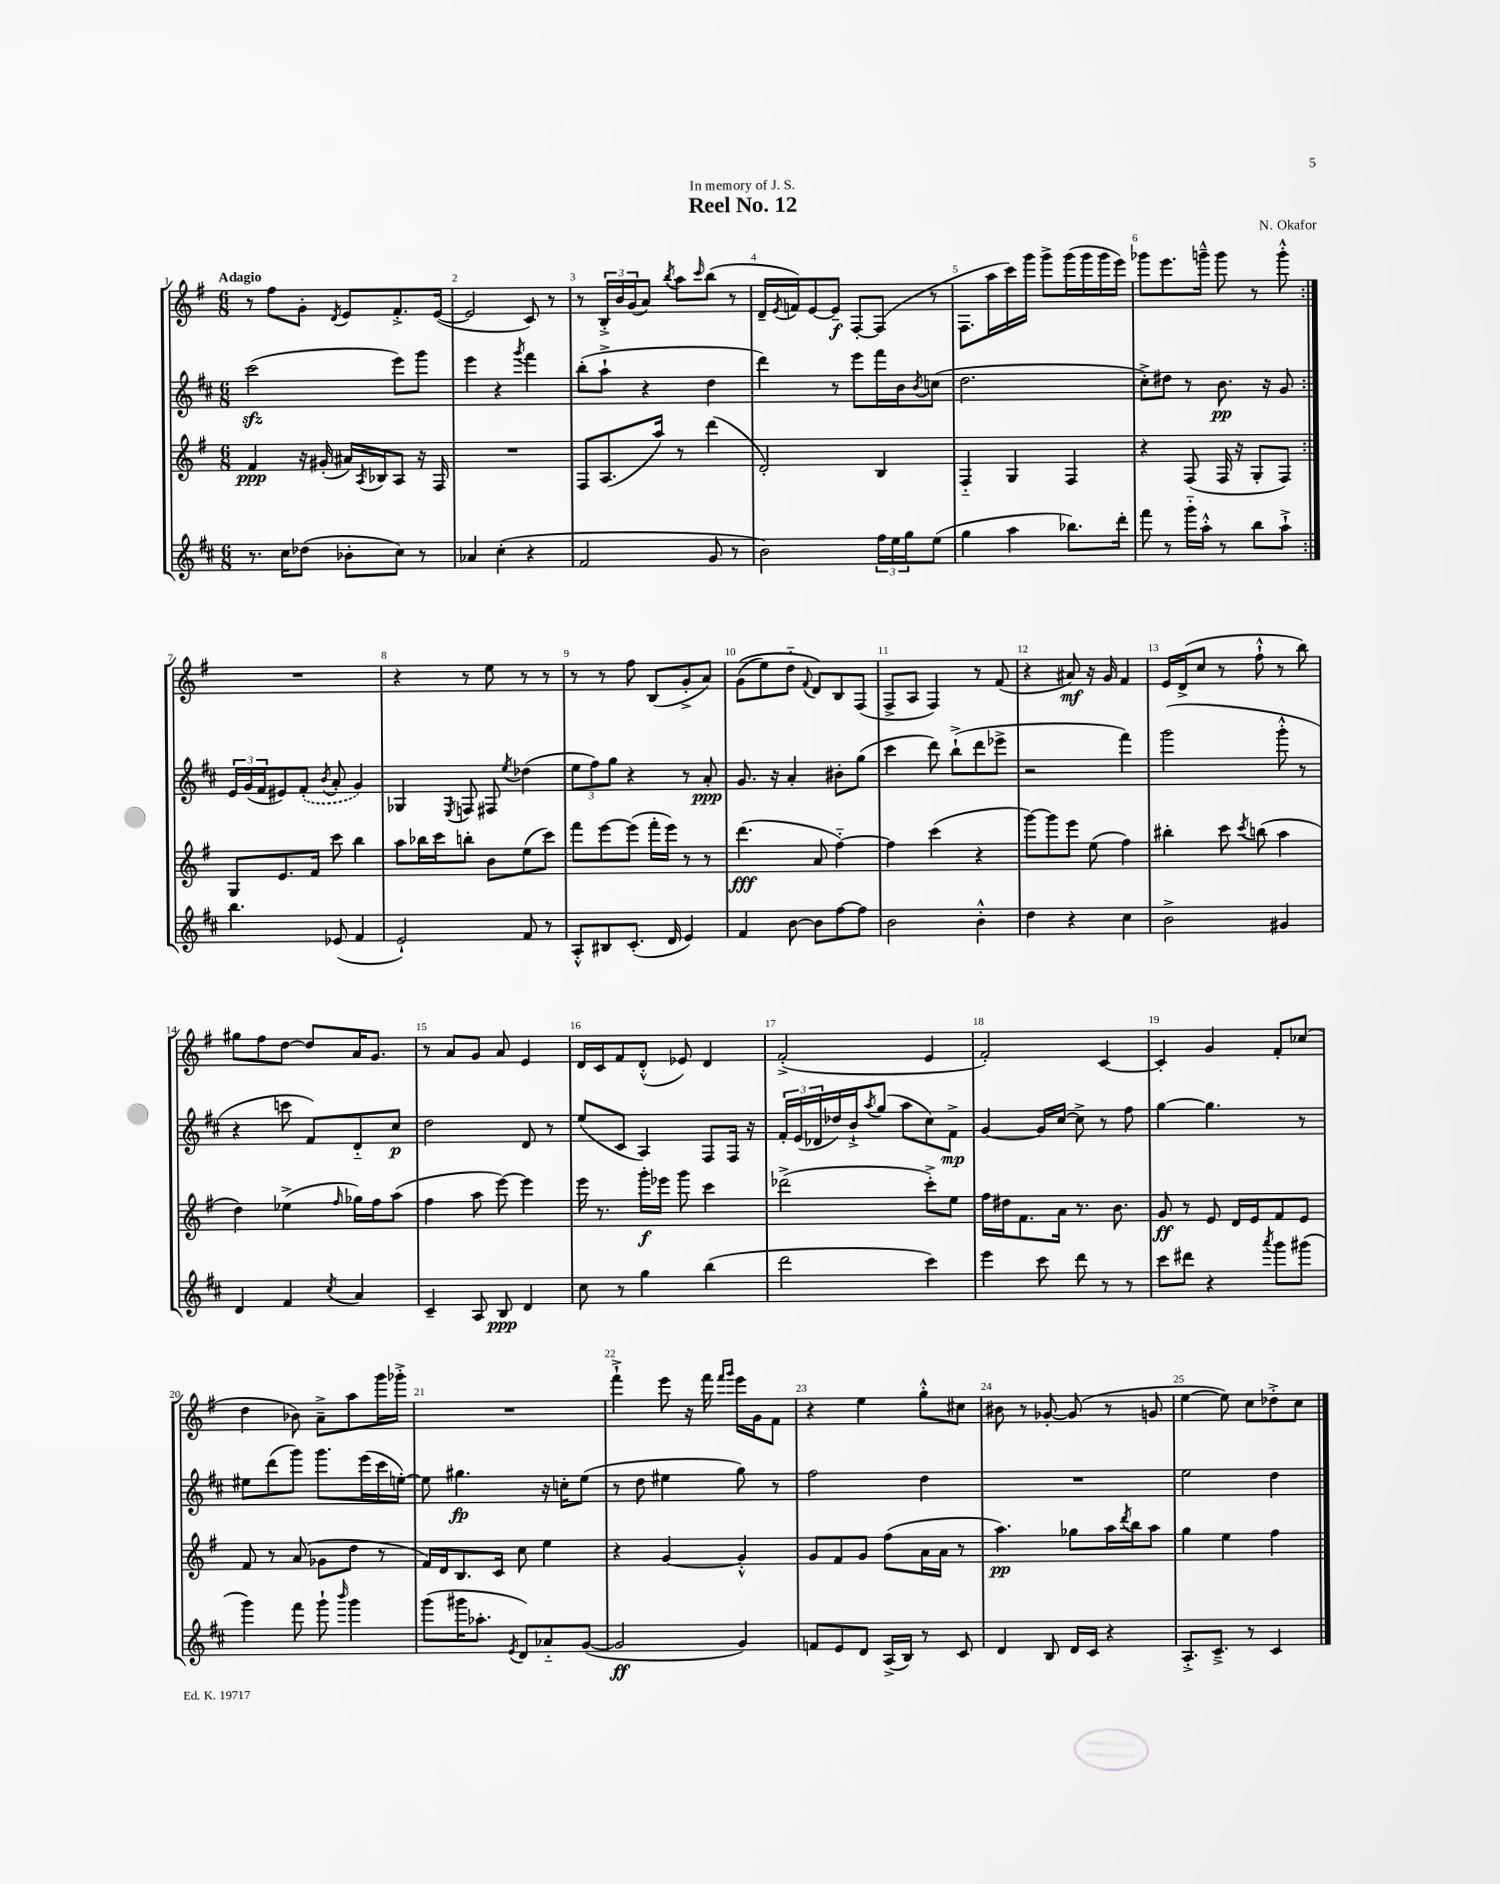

**kern	**dynam	**kern	**dynam	**kern	**dynam	**kern	**dynam
*part4	*part4	*part3	*part3	*part2	*part2	*part1	*part1
*staff4	*staff4	*staff3	*staff3	*staff2	*staff2	*staff1	*staff1
*clefG2	*	*clefG2	*	*clefG2	*	*clefG2	*
*k[f#c#]	*	*k[f#]	*	*k[f#c#]	*	*k[f#]	*
*M6/8	*	*M6/8	*	*M6/8	*	*M6/8	*
=1	=1	=1	=1	=1	=1	=1	=1
!	!	!	!	!	!	!LO:TX:a:B:t=Adagio	!
8.r	.	4f#/	ppp	(2ccc#zz\	.	8r	.
.	.	.	.	.	.	8ff#\L	.
16cc#\KL	.	.	.	.	.	.	.
(8dd-X\J	.	16r	.	.	.	8g'\J	.
.	.	(16g#X'/	.	.	.	.	.
.	.	.	.	.	.	8qd/	.
8b-X'\L	.	16a#X/LL)	.	.	.	8e/L	.
.	.	8qA/	.	.	.	.	.
.	.	16B-X/J	.	.	.	.	.
8cc#\J)	.	8A/J	.	8eee\L)	.	8.f#'^/	.
8r	.	16r	.	8ggg\J	.	.	.
.	.	16F#/	.	.	.	([16e/Jk	.
=2	=2	=2	=2	=2	=2	=2	=2
4a-X/	.	2.r	.	4eee\	.	2e/]	.
(4cc#'\	.	.	.	4r	.	.	.
.	.	.	.	8qggg/	.	.	.
4r	.	.	.	4fff#\	.	8c/)	.
.	.	.	.	.	.	8r	.
=3	=3	=3	=3	=3	=3	=3	=3
2f#/	.	8F#/L	.	(8bb'\L	.	8r	.
.	.	(8.A/	.	8aa`^\J	.	24B'^/LL	.
.	.	.	.	.	.	24b/	.
.	.	.	.	.	.	(24g/J	.
.	.	.	.	4r	.	8a/J)	.
.	.	16aa/Jk)	.	.	.	.	.
.	.	.	.	.	.	8qbb/	.
.	.	8r	.	.	.	8aa\L	.
.	.	.	.	.	.	16qqccc/	.
8g/	.	(4ddd\	.	4dd\	.	(8bb\J	.
8r	.	.	.	.	.	8r	.
=4	=4	=4	=4	=4	=4	=4	=4
2b\)	.	2d'/)	.	4ddd\)	.	16d~/LL	.
.	.	.	.	.	.	8qe/	.
.	.	.	.	.	.	16fn/J)	.
.	.	.	.	.	.	[8e/	.
.	.	.	.	8r	.	8e~/J]	f
.	.	.	.	8eee\L	.	[8F#'/L	.
24ff#\LL	.	4B/	.	16fff#\L	.	(8F#/J]	.
24ee\	.	.	.	.	.	.	.
.	.	.	.	16b\J	.	.	.
24gg\J	.	.	.	.	.	.	.
.	.	.	.	8qb/	.	.	.
(8ee\J	.	.	.	(8ccn\J	.	8r	.
=5	=5	=5	=5	=5	=5	=5	=5
4gg\	.	4F#/	.	2.dd\	.	8.F#\L	.
.	.	.	.	.	.	16aa\L	.
4aa\	.	4G/	.	.	.	16ccc\)	.
.	.	.	.	.	.	16ggg\JJ	.
.	.	.	.	.	.	8ggg^\L	.
8.bb-X\L)	.	4F#/	.	.	.	(16ggg\L	.
.	.	.	.	.	.	16ggg\	.
.	.	.	.	.	.	16ggg\	.
16ddd'\Jk	.	.	.	.	.	16eee\JJ)	.
=6	=6	=6	=6	=6	=6	=6	=6
8fff#\	.	4r	.	8cc#'^\L)	.	8ggg-X\L	.
8r	.	.	.	8dd#X\J	.	8.eee\	.
16ggg\LL	.	(8F#/	.	8r	.	.	.
16aa'^^\JJ	.	.	.	.	.	16gggn~^^\Jk	.
8r	.	16F#/	.	8.b\	pp	8ggg\	.
.	.	16r	.	.	.	.	.
8bb\L	.	8G'/L	.	.	.	8r	.
.	.	.	.	16r	.	.	.
8aa`^\J	.	8F#/J)	.	8g/	.	8ggg'^^\	.
!!LO:LB:g=z
=7:|!	=7:|!	=7:|!	=7:|!	=7:|!	=7:|!	=7:|!	=7:|!
4.bb\	.	8G/L	.	24e/LL	.	2.r	.
.	.	.	.	(24g/	.	.	.
.	.	.	.	24f#/J	.	.	.
.	.	8.e/	.	8e#X/)	.	.	.
.	.	.	.	(8f#'/J	.	.	.
.	.	16f#/Jk	.	.	.	.	.
.	.	.	.	8qb/	.	.	.
(8e-X/	.	8ccc\	.	8a'/	.	.	.
4f#/	.	4bb\	.	4g/)	.	.	.
=8	=8	=8	=8	=8	=8	=8	=8
2e`/)	.	8aa\L	.	4G-X/	.	4r	.
.	.	16bb-X\L	.	.	.	.	.
.	.	16ccc\J	.	.	.	.	.
.	.	.	.	8qE/	.	.	.
.	.	8bbn'\J	.	8Fn/	.	8r	.
.	.	8b\L	.	8F#X/	.	8ee\	.
.	.	.	.	8qee/	.	.	.
8f#/	.	(8ee\	.	(4dd-X\	.	8r	.
8r	.	8ccc\J)	.	.	.	8r	.
=9	=9	=9	=9	=9	=9	=9	=9
8A'^^/L	.	8fff#\L	.	12ee\L	.	8r	.
.	.	.	.	12ff#\)	.	.	.
8B#X/	.	[8eee\	.	.	.	8r	.
.	.	.	.	12gg\J	.	.	.
(8.c#'/J	.	(8eee\J]	.	4r	.	8ff#\	.
.	.	16fff#'\LL	.	.	.	(8B/L	.
16d/	.	16eee\JJ)	.	.	.	.	.
4e/)	.	8r	.	8r	.	8g'^/	.
.	.	8r	.	8a'/	ppp	8a/J)	.
=10	=10	=10	=10	=10	=10	=10	=10
4f#/	.	(4.ddd\	fff	8.g/	.	((8g\L	.
.	.	.	.	.	.	8ee\)	.
.	.	.	.	16r	.	.	.
[8b\	.	.	.	4a'/	.	8dd\J	.
.	.	.	.	.	.	8qqf#/	.
8b\L]	.	8a/	.	.	.	8d/L)	.
[8ff#\	.	[4ff#\)	.	8b#X'\L	.	8B/	.
8ff#\J]	.	.	.	(8gg\J	.	(8F#/J	.
=11	=11	=11	=11	=11	=11	=11	=11
2b\	.	4ff#\]	.	4ccc#\	.	8F#^/L	.
.	.	.	.	.	.	8A/J	.
.	.	(4ccc\	.	8ddd\)	.	4F#/)	.
.	.	.	.	(8bb`^\L	.	.	.
4b'^^\	.	4r	.	8ddd\	.	8r	.
.	.	.	.	8eee-X^\J	.	(8f#/	.
=12	=12	=12	=12	=12	=12	=12	=12
4dd\	.	[8ggg\L)	.	2r	.	4r	.
.	.	8ggg\]	.	.	.	.	.
4r	.	8eee\J	.	.	.	8a#X/)	mf
.	.	(8ee\	.	.	.	16r	.
.	.	.	.	.	.	16g/	.
4cc#\	.	4ff#\)	.	4fff#\)	.	4f#/	.
=13	=13	=13	=13	=13	=13	=13	=13
2b^\	.	4bb#X'\	.	(2ggg\	.	16e/LL	.
.	.	.	.	.	.	(16d^/J	.
.	.	.	.	.	.	8cc/J	.
.	.	8ccc\	.	.	.	8r	.
.	.	8qccc/	.	.	.	.	.
.	.	(8bbn\	.	.	.	8ff#`^^\	.
4g#X/	.	4aa\	.	8ggg'^^\	.	8r	.
.	.	.	.	8r	.	8bb\)	.
!!LO:LB:g=z
=14	=14	=14	=14	=14	=14	=14	=14
4d/	.	4dd\)	.	4r	.	8gg#X\L	.
.	.	.	.	.	.	8ff#\	.
4f#/	.	(4ee-X^\	.	8cccn\	.	[8dd\J	.
.	.	.	.	8f#/L)	.	8dd/L]	.
8qcc#/	.	16qqff#/	.	.	.	.	.
4a/	.	16gg-X\LL)	.	8d/	.	16a/K	.
.	.	16ff#\J	.	.	.	8.g/J	.
.	.	(8aa\J	.	8cc#/J	p	.	.
=15	=15	=15	=15	=15	=15	=15	=15
4c#~/	.	4ff#\	.	2dd\	.	8r	.
.	.	.	.	.	.	8a/L	.
8A/	.	8aa\	.	.	.	8g/J	.
8B/	ppp	[8eee\)	.	.	.	8a/	.
4d/	.	4eee\]	.	8d/	.	4e/	.
.	.	.	.	8r	.	.	.
=16	=16	=16	=16	=16	=16	=16	=16
8cc#\	.	16eee\	.	(8ee/L	.	16d/LL	.
.	.	8.r	.	.	.	16c/J	.
8r	.	.	.	8c#/J	.	8f#/	.
4gg\	.	16ggg'\LL	f	4A/)	.	(8d'^^/J	.
.	.	16eee-X\JJ	.	.	.	.	.
.	.	8ggg\	.	.	.	8e-X/)	.
(4bb\	.	4ccc\	.	8F#/L	.	4d/	.
.	.	.	.	16F#/Jk	.	.	.
.	.	.	.	16r	.	.	.
=17	=17	=17	=17	=17	=17	=17	=17
2ddd\	.	(2ddd-X^\	.	24f#'/LL	.	(2f#'^/	.
.	.	.	.	(24e/	.	.	.
.	.	.	.	24d-X/	.	.	.
.	.	.	.	16dd-X/)	.	.	.
.	.	.	.	16b`^/J	.	.	.
.	.	.	.	8qaa/	.	.	.
.	.	.	.	(8gg/J	.	.	.
.	.	.	.	8aa\L	.	.	.
4ccc#\)	.	8ccc'^\L)	.	8cc#\)	.	4e/	.
.	.	8ee\J	.	8f#^\J	mp	.	.
=18	=18	=18	=18	=18	=18	=18	=18
4eee\	.	16ff#\LL	.	[4g/	.	2f#'/)	.
.	.	16dd#X\J	.	.	.	.	.
.	.	8.f#\	.	.	.	.	.
8ccc#\	.	.	.	16g/LL]	.	.	.
.	.	16a\Jk	.	[16cc#/JJ	.	.	.
8ddd\	.	8.r	.	8cc#^\]	.	.	.
8r	.	.	.	8r	.	[4c/	.
.	.	8.b\	.	.	.	.	.
8r	.	.	.	8ff#\	.	.	.
=19	=19	=19	=19	=19	=19	=19	=19
8ccc#\L	.	8g/	ff	[4gg\	.	4c'/]	.
8ddd#X\J	.	8r	.	.	.	.	.
4r	.	8e/	.	4.gg\]	.	4g/	.
.	.	16d/LL	.	.	.	.	.
.	.	16e/J	.	.	.	.	.
8qaaa/	.	.	.	.	.	.	.
8ggg\L	.	8f#/	.	.	.	8f#'/L	.
(8ggg#X\J	.	8e/J	.	8r	.	(8cc-X/J	.
!!LO:LB:g=z
=20	=20	=20	=20	=20	=20	=20	=20
4ggg\)	.	8f#/	.	8ee#X\L	.	4dd\	.
.	.	8r	.	(8ddd\	.	.	.
8fff#\	.	(8a/	.	8ggg\J)	.	8b-X\)	.
8ggg`\	.	8g-X\L	.	8.ggg\L	.	8a~^\L	.
16qqbbb/	.	.	.	.	.	.	.
4ggg\	.	8dd\J	.	.	.	8aa\	.
.	.	.	.	(16eee\L	.	.	.
.	.	8r	.	16ccc#\	.	16ggg\L	.
.	.	.	.	[16een'\JJ)	.	16ggg-X'^\JJ	.
=21	=21	=21	=21	=21	=21	=21	=21
(8ggg\L	.	16f#/LL)	.	8ee\]	.	2.r	.
.	.	16d/J	.	.	.	.	.
16ggg#X\K	.	8.B/	.	4.gg#X\	fp	.	.
8.aa-X'\J	.	.	.	.	.	.	.
.	.	16c/Jk	.	.	.	.	.
8qe/	.	.	.	.	.	.	.
8d/L)	.	8cc\	.	.	.	.	.
8a-X/	.	4ee\	.	16r	.	.	.
.	.	.	.	16ccn'\KL	.	.	.
([8g/J	.	.	.	(8ee\J	.	.	.
=22	=22	=22	=22	=22	=22	=22	=22
2g/]	ff	4r	.	8r	.	4fff#`^\	.
.	.	.	.	8dd\	.	.	.
.	.	[4g/	.	4ee#X\	.	8eee\	.
.	.	.	.	.	.	16r	.
.	.	.	.	.	.	16fff#\	.
.	.	.	.	.	.	16qqfff#/LL	.
.	.	.	.	.	.	16qqggg/JJ	.
4g/)	.	4g'^^/]	.	8gg\)	.	16eee\LL	.
.	.	.	.	.	.	16g\J	.
.	.	.	.	8r	.	8f#\J	.
=23	=23	=23	=23	=23	=23	=23	=23
8fn/L	.	8g/L	.	2ff#\	.	4r	.
8e/	.	8f#/	.	.	.	.	.
8d/J	.	8g/J	.	.	.	4ee\	.
(16A^/LL	.	(8ff#\L	.	.	.	.	.
16B/JJ)	.	.	.	.	.	.	.
8r	.	16a\L	.	4dd\	.	8gg'^^\L	.
.	.	16a\JJ	.	.	.	.	.
8c#/	.	8r	.	.	.	8cc#X\J	.
=24	=24	=24	=24	=24	=24	=24	=24
4d/	.	4.aa\)	pp	2.r	.	8b#X\	.
.	.	.	.	.	.	8r	.
8B/	.	.	.	.	.	[8g-X'/	.
16d/LL	.	8gg-X\L	.	.	.	(8g-/]	.
16c#/JJ	.	.	.	.	.	.	.
4r	.	16aa\L	.	.	.	8r	.
.	.	8qddd/	.	.	.	.	.
.	.	16bb\J	.	.	.	.	.
.	.	8aa\J	.	.	.	8gn/	.
=25	=25	=25	=25	=25	=25	=25	=25
8.A'^/L	.	4gg\	.	2ee\	.	[4ee\	.
8.c#~^/J	.	.	.	.	.	.	.
.	.	4ee\	.	.	.	8ee\])	.
8r	.	.	.	.	.	8cc\L	.
4c#/	.	4ff#\	.	4dd\	.	8dd-X'^\	.
.	.	.	.	.	.	8cc\J	.
==	==	==	==	==	==	==	==
*-	*-	*-	*-	*-	*-	*-	*-
